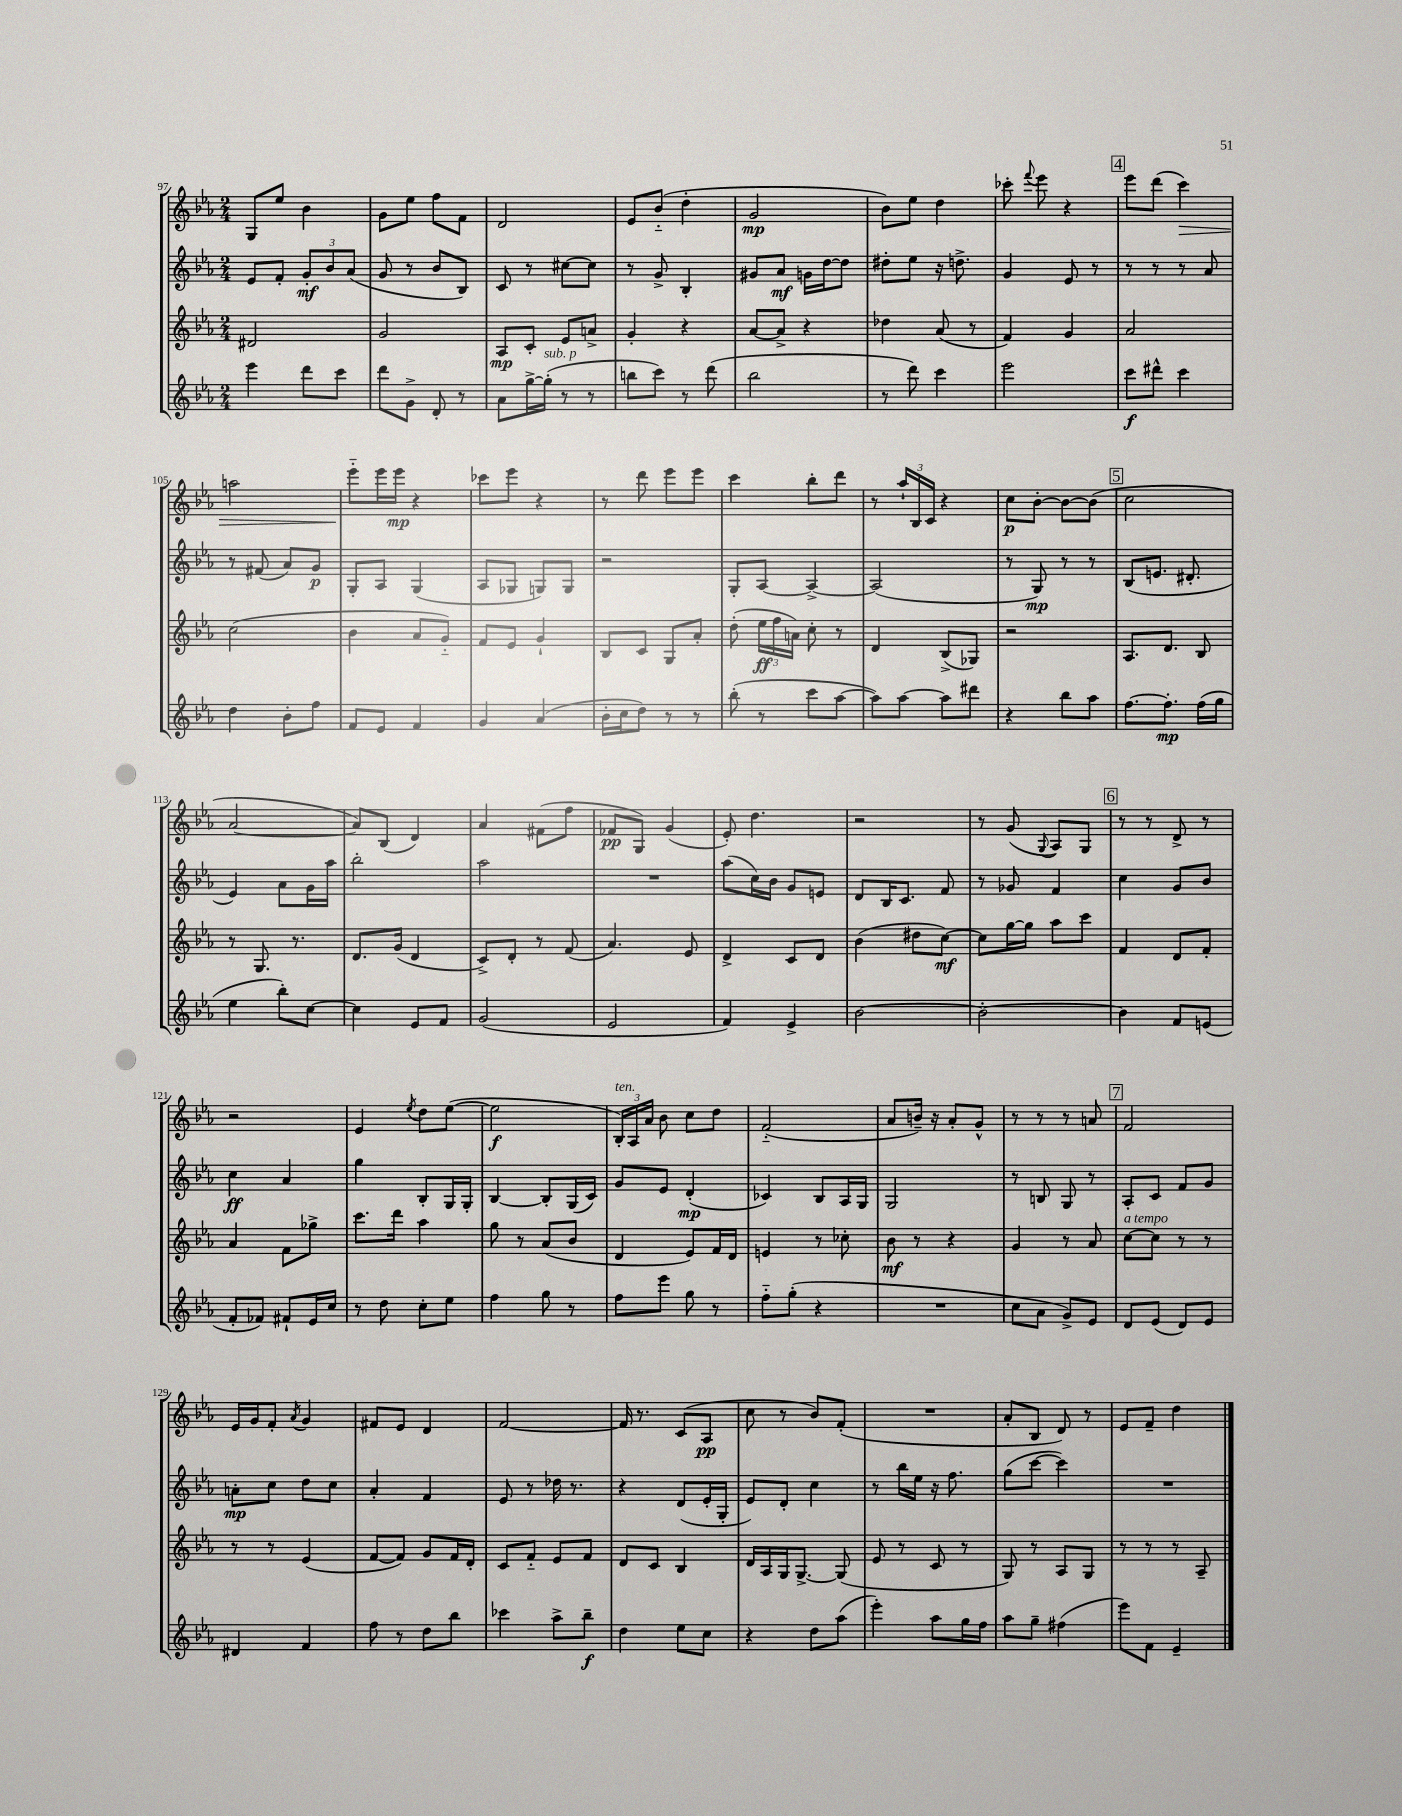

**kern	**kern	**kern	**kern
*staff4	*staff3	*staff2	*staff1
*clefG2	*clefG2	*clefG2	*clefG2
*k[b-e-a-]	*k[b-e-a-]	*k[b-e-a-]	*k[b-e-a-]
*M2/4	*M2/4	*M2/4	*M2/4
4eee-\	2d#/	8e-/L	8G/L
.	.	8f'/J	8ee-/J
8ddd\L	.	12g'/L	4b-\
.	.	12b-/	.
8ccc\J	.	.	.
.	.	(12a-/J	.
=	=	=	=
8ddd\L	2g/	8g/	8g\L
8g^\J	.	8r	8ee-\J
8d'/	.	8b-/L	8ff\L
8r	.	8B-/J)	8f\J
=	=	=	=
8a-\L	8A-/L	8c/	2d/
[16gg^\L	8c'/J	8r	.
(16gg'\]JJ	.	.	.
8r	8e-/L	[8cc#\L	.
8r	8a^/J	8cc#\]J	.
=	=	=	=
8bb\L	4g'/	8r	8e-/L
8ccc\J)	.	8g^/	(8b-'~/J
8r	4r	4B-'/	4dd'\
(8ddd\	.	.	.
=	=	=	=
2bb-\	[8a-/L	8g#/L	2g/
.	8a-^/]J	8a-/J	.
.	4r	16g\LL	.
.	.	[16dd\J	.
.	.	8dd\]J	.
=	=	=	=
8r	4dd-\	8dd#'\L	8b-\L)
8ddd\)	.	8ee-\J	8ee-\J
4ccc\	(8a-/	16r	4dd\
.	.	8.dd^\	.
.	8r	.	.
=	=	=	=
2eee-\	4f/)	4g/	8ccc-'\
.	.	.	8qqfff/
.	.	.	8eee-\
.	4g/	8e-/	4r
.	.	8r	.
=	=	=	=
8ccc\L	2a-/	8r	8eee-\L
8ddd#^^\J	.	8r	(8ddd\J
4ccc\	.	8r	4ccc\)
.	.	8a-/	.
=	=	=	=
4dd\	(2cc\	8r	2aa\
.	.	(8f#/	.
8b-'\L	.	8a-/L)	.
8ff\J	.	8g/J	.
=	=	=	=
8f/L	4b-\	8G'/L	8eee-'~\L
8e-/J	.	8A-/J	16eee-\L
.	.	.	16eee-\JJ
4f/	8a-/L	(4G/	4r
.	8g'~/J)	.	.
=	=	=	=
4g/	8f/L	8A-/L	8ccc-\L
.	8e-/J	8G-/J	8eee-\J
(4a-/	4g`/	8G/L)	4r
.	.	8G/J	.
=	=	=	=
16b-'\LL	8B-/L	2r	8r
16cc\J	.	.	.
8dd\J)	8c/J	.	8ddd\
8r	8G/L	.	8eee-\L
8r	8a-'/J	.	8eee-\J
=	=	=	=
(8bb-'\	(8dd'\	8G'/L	4ccc\
8r	24ee-\LL	[8A-/J	.
.	24ff\	.	.
.	24a\JJ)	.	.
8ccc\L	8cc'\	4A-^/_	8bb-'\L
[8aa-\J	8r	.	8ddd\J
=	=	=	=
8aa-\]L)	4d/	(2A-/]	8r
[8aa-\J	.	.	24aa-`/LL
.	.	.	24B-/
.	.	.	24c/JJ
8aa-\]L	(8B-^/L	.	4r
8ddd#\J	8G-/J)	.	.
=	=	=	=
4r	2r	8r	8cc\L
.	.	8G/)	[8b-'\J
8bb-\L	.	8r	8b-\_L
8aa-\J	.	8r	(8b-\]J
=	=	=	=
[8.ff\L	8.A-/L	(8B-/L	2cc\
.	.	8.e/J	.
8.ff'\]J	8.d/J	.	.
.	.	8.d#'/	.
(16ff\LL	8B-/	.	.
16gg\JJ	.	.	.
=	=	=	=
4ee-\	8r	4e-/)	[2a-/
.	8.G/	.	.
8bb-'\L)	.	8a-\L	.
.	8.r	.	.
[8cc\J	.	16g\L	.
.	.	16aa-\JJ	.
=	=	=	=
4cc\]	8.d/L	2bb-'\	8a-/]L)
.	.	.	(8B-/J
.	(16g/Jk	.	.
8e-/L	4d/	.	4d/)
8f/J	.	.	.
=	=	=	=
(2g/	8c^/L)	2aa-\	4a-/
.	8d'/J	.	.
.	8r	.	(8f#\L
.	(8f/	.	8ff\J
=	=	=	=
2e-/	4.a-/)	2r	8f-/L
.	.	.	8G/J)
.	.	.	(4g/
.	8e-/	.	.
=	=	=	=
4f/)	4d^/	(8aa-\L	8e-'/)
.	.	16cc\L)	4.dd\
.	.	16b-\JJ	.
4e-^/	8c/L	8g/L	.
.	8d/J	8e/J	.
=	=	=	=
[2b-\	(4b-\	8d/L	2r
.	.	16B-/K	.
.	.	8.c/J	.
.	8dd#\L	.	.
.	[8cc\J)	8f/	.
=	=	=	=
2b-'\_	8cc\]L	8r	8r
.	[16gg\L	8g-/	(8g/
.	16gg\]JJ	.	.
.	.	.	8qqG/
.	8aa-\L	4f/	8A-/L)
.	8ccc\J	.	8G/J
=	=	=	=
4b-\]	4f/	4cc\	8r
.	.	.	8r
8f/L	8d/L	8g/L	8d^/
(8e/J	8f'/J	8b-/J	8r
=	=	=	=
8f'/L	4a-/	4cc\	2r
8f-/J)	.	.	.
8f#`/L	8f\L	4a-/	.
16e-/L	8gg-^\J	.	.
16cc/JJ	.	.	.
=	=	=	=
8r	8.ccc\L	4gg\	4e-/
8dd\	.	.	.
.	16ddd\Jk	.	.
.	.	.	8qee-/
8cc'\L	4aa-\	8B-'/L	8dd\L
8ee-\J	.	16G/L	([8ee-\J
.	.	16G'/JJ	.
=	=	=	=
4ff\	8gg\	[4B-/	2ee-\]
.	8r	.	.
8gg\	(8a-/L	8B-'/]L	.
8r	8b-/J	(16G/L	.
.	.	16c/JJ)	.
=	=	=	=
8ff\L	4d/	8g/L	24B-'/LL)
.	.	.	24A-/
.	.	.	24a-/JJ
8eee-\J	.	8e-/J	8b-\
8gg\	8e-/L)	(4d'/	8cc\L
8r	16f/L	.	8dd\J
.	16d/JJ	.	.
=	=	=	=
8ff'~\L	4e/	4c-/)	(2f'~/
(8gg'\J	.	.	.
4r	8r	8B-/L	.
.	8cc-'\	16A-/L	.
.	.	16G/JJ	.
=	=	=	=
2r	8b-\	2G/	8a-/L
.	8r	.	16b~/Jk)
.	.	.	16r
.	4r	.	8a-'/L
.	.	.	8g^^/J
=	=	=	=
8cc\L	4g/	8r	8r
8a-\J	.	8B/	8r
8g^/L)	8r	8G/	8r
8e-/J	8a-/	8r	8a/
=	=	=	=
8d/L	[8cc\L	8A-'/L	2f/
(8e-/J	8cc\]J	8c/J	.
8d/L)	8r	8f/L	.
8e-/J	8r	8g/J	.
=	=	=	=
4d#/	8r	8a'\L	16e-/LL
.	.	.	16g/J
.	8r	8cc\J	8f'/J
.	.	.	8qa-/
4f/	(4e-/	8dd\L	4g/
.	.	8cc\J	.
=	=	=	=
8ff\	[8f/L	4a-'/	8f#/L
8r	8f/]J)	.	8e-/J
8dd\L	8g/L	4f/	4d/
8bb-\J	16f/L	.	.
.	16d'/JJ	.	.
=	=	=	=
4ccc-\	8c/L	8e-/	[2f/
.	8f'~/J	8r	.
8aa-^\L	8e-/L	16dd-\	.
.	.	8.r	.
8bb-~\J	8f/J	.	.
=	=	=	=
4dd\	8d/L	4r	16f/]
.	.	.	8.r
.	8c/J	.	.
8ee-\L	4B-/	(8d/L	(8c/L
8cc\J	.	16e-'/L	8A-/J
.	.	16G'/JJ	.
=	=	=	=
4r	16d/LL	8e-/L)	8cc\
.	16A-/	.	.
.	16G/J	8d'/J	8r
.	[8.G^/J	.	.
8dd\L	.	4cc\	8b-/L)
(8aa-\J	(8G/]	.	(8f'/J
=	=	=	=
4eee-'\)	8e-/	8r	2r
.	8r	16bb-\LL	.
.	.	16ee-\JJ	.
8aa-\L	8c/	16r	.
.	.	8.ff\	.
16gg\L	8r	.	.
16ff\JJ	.	.	.
=	=	=	=
8aa-\L	8G/)	(8gg\L	8a-'/L
8gg~\J	8r	[8ccc\J	8B-/J
(4ff#\	8A-/L	4ccc\])	8d/)
.	8G/J	.	8r
=	=	=	=
8eee-\L)	8r	2r	8e-/L
8f\J	8r	.	8f~/J
4e-~/	8r	.	4dd\
.	8A-~/	.	.
==	==	==	==
*-	*-	*-	*-
